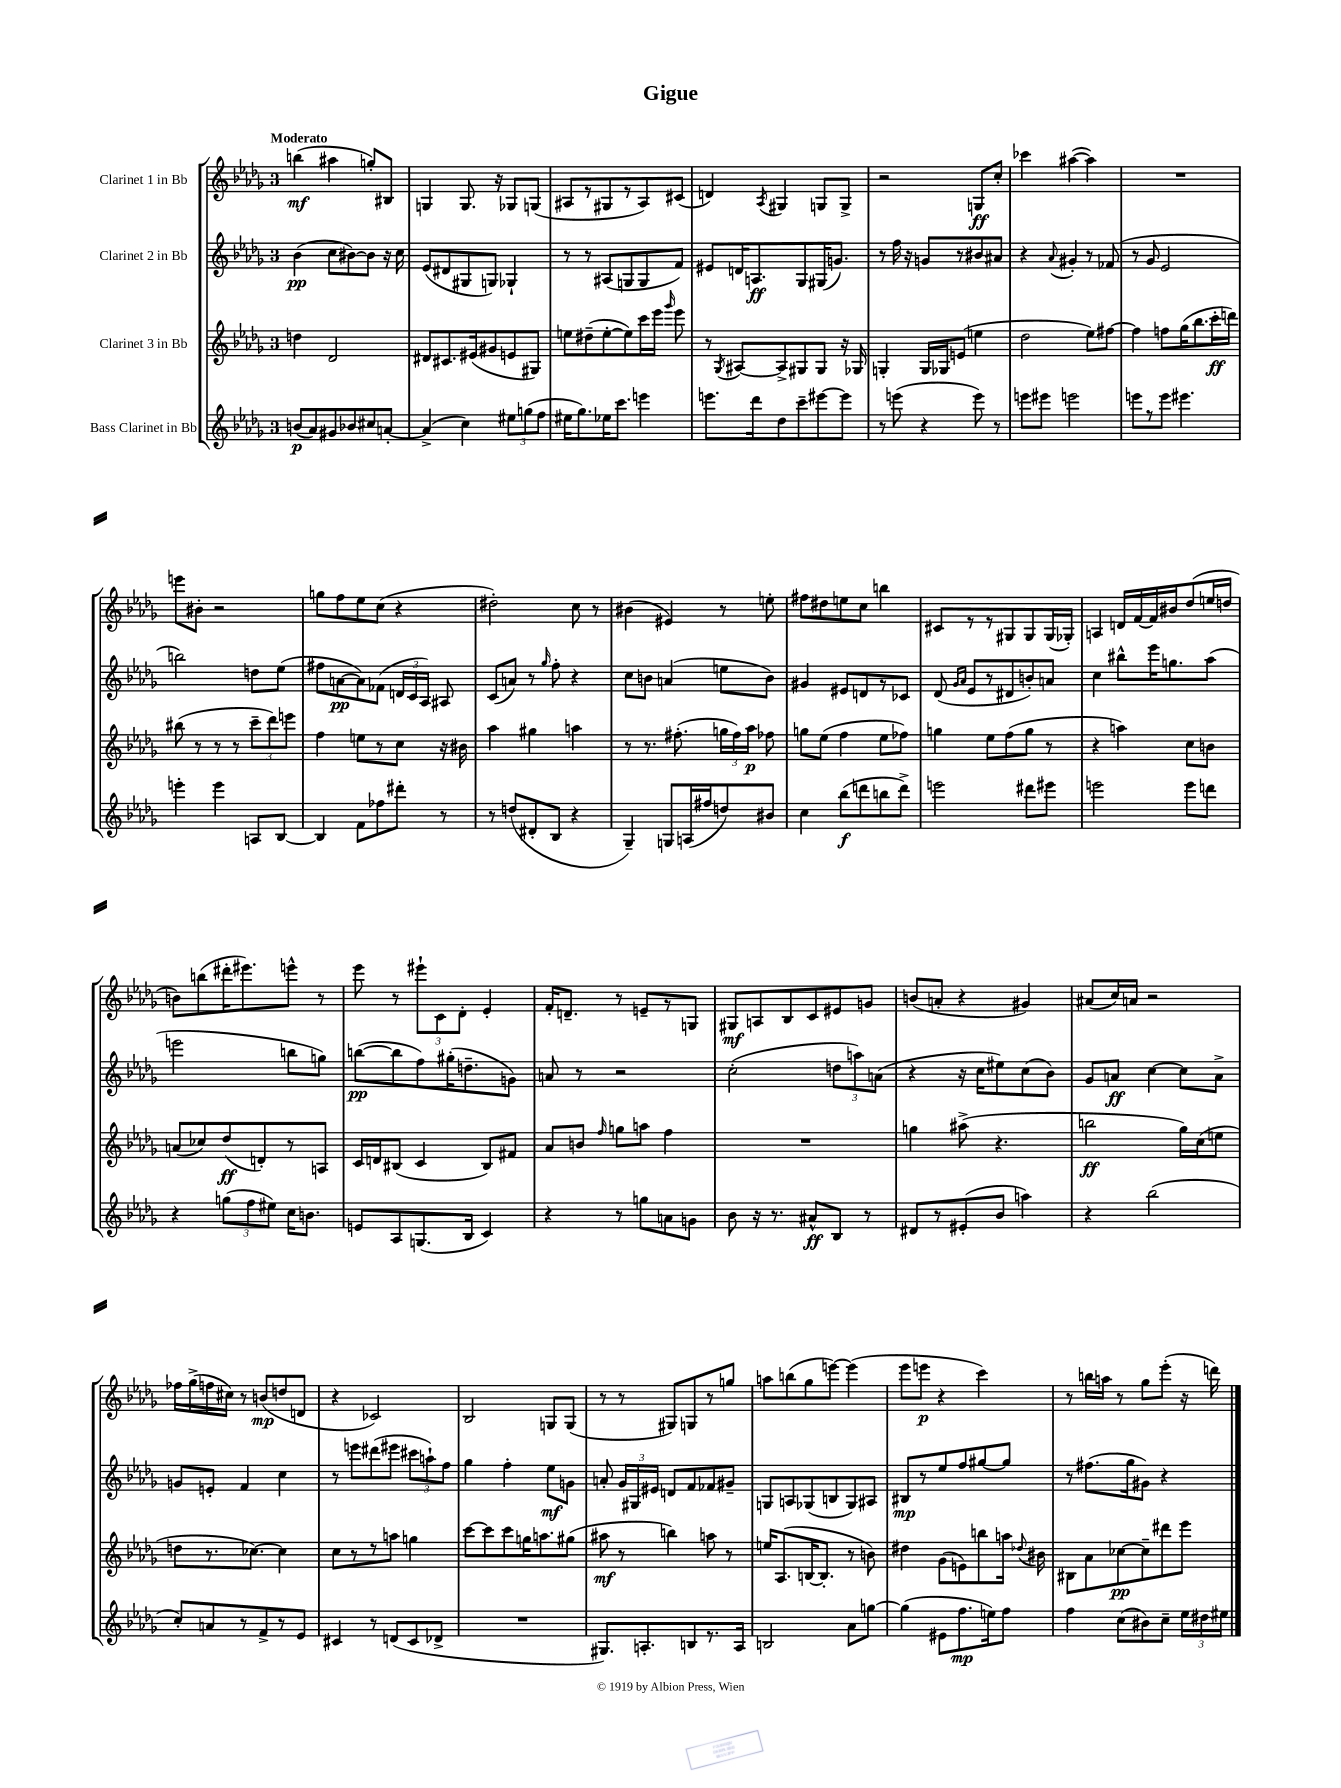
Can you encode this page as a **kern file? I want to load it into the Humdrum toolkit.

**kern	**dynam	**kern	**dynam	**kern	**dynam	**kern	**dynam
*part4	*part4	*part3	*part3	*part2	*part2	*part1	*part1
*staff4	*staff4	*staff3	*staff3	*staff2	*staff2	*staff1	*staff1
*I"Bass Clarinet in Bb	*	*I"Clarinet 3 in Bb	*	*I"Clarinet 2 in Bb	*	*I"Clarinet 1 in Bb	*
*clefG2	*	*clefG2	*	*clefG2	*	*clefG2	*
*k[b-e-a-d-g-]	*	*k[b-e-a-d-g-]	*	*k[b-e-a-d-g-]	*	*k[b-e-a-d-g-]	*
*M3/4	*	*M3/4	*	*M3/4	*	*M3/4	*
=1	=1	=1	=1	=1	=1	=1	=1
!	!	!	!	!	!	!LO:TX:a:B:t=Moderato	!
(8bn/L	p	4ddn\	.	(4b-\	pp	(4bbn\	mf
8a-/)	.	.	.	.	.	.	.
8g#X/	.	2d-/	.	8cc\L	.	4aa#X\	.
8b-X/	.	.	.	[8b#X\)	.	.	.
8cc#X/	.	.	.	8b#\J]	.	8ggn'/L)	.
[8an'/J	.	.	.	16r	.	8B#X/J	.
.	.	.	.	16cc\	.	.	.
=2	=2	=2	=2	=2	=2	=2	=2
(4a^/]	.	8d#X/L	.	(8e-/L	.	4Gn/	.
.	.	8.c#X/	.	8d#X/	.	.	.
4cc\)	.	.	.	8G#X/	.	8.G/	.
.	.	(16e#X/k	.	.	.	.	.
.	.	8g#X/	.	8Gn/J)	.	.	.
.	.	.	.	.	.	16r	.
12ee#X\L	.	8en/	.	4G-X`/	.	8G-X/L	.
(12ggn\	.	.	.	.	.	.	.
.	.	8G#X/J)	.	.	.	(8Gn/J	.
12ff\J	.	.	.	.	.	.	.
=3	=3	=3	=3	=3	=3	=3	=3
16ee#X\KL	.	8een\L	.	8r	.	8A#X/L	.
8.gg-\)	.	.	.	.	.	.	.
.	.	(8dd#X~\	.	8r	.	8r	.
16ee-X\K	.	[8ee'\	.	(8A#X/L	.	8G#X/	.
8.ccc\J	.	.	.	.	.	.	.
.	.	8ee\])	.	8Gn/	.	8r	.
4eeen\	.	16ccc\L	.	8G/	.	8A#/)	.
.	.	16eee-\JJ	.	.	.	.	.
.	.	16qqggg-/	.	.	.	.	.
.	.	8eee-\	.	8f/J)	.	(8c#X/J	.
=4	=4	=4	=4	=4	=4	=4	=4
8.eeen\L	.	8r	.	8e#X/L	.	4dn/)	.
.	.	8qG-/	.	.	.	.	.
.	.	[8A#X/L	.	16dn/K	.	.	.
16ddd-\k	.	.	.	8.An/	ff	.	.
.	.	.	.	.	.	8qA-/	.
8dd-\	.	8A#^/]	.	.	.	4G#X/	.
8ccc~\	.	8G#X/	.	8G-/	.	.	.
[8eee#X\	.	8G#/J	.	(16G#X/K	.	8Gn/L	.
.	.	.	.	8.gn/J)	.	.	.
8eee#\J]	.	16r	.	.	.	8G^/J	.
.	.	16G-X/	.	.	.	.	.
=5	=5	=5	=5	=5	=5	=5	=5
8r	.	4Gn'/	.	8r	.	2r	.
(8eeen\	.	.	.	16ff\	.	.	.
.	.	.	.	16r	.	.	.
4r	.	16G/LL	.	8gn/L	.	.	.
.	.	16G-X/J	.	.	.	.	.
.	.	(8en/J	.	8r	.	.	.
8eee\)	.	4een\	.	8b#X/	.	8Gn/L	ff
8r	.	.	.	8a#X/J	.	8cc'/J	.
=6	=6	=6	=6	=6	=6	=6	=6
8eeen\L	.	2dd-\	.	4r	.	4ccc-X\	.
8eee#X\J	.	.	.	.	.	.	.
.	.	.	.	8qqa-/	.	.	.
2eeen\	.	.	.	4g#X'/	.	([4aa#X\	.
.	.	8ee-\L)	.	8r	.	4aa#\])	.
.	.	[8ff#X\J	.	(8f-X/	.	.	.
=7	=7	=7	=7	=7	=7	=7	=7
8eeen\L	.	4ff#\]	.	8r	.	2.r	.
8r	.	.	.	8g-/	.	.	.
8eee\J	.	8ffn\L	.	2e-/	.	.	.
4.eee#X\	.	(16gg-\K	.	.	.	.	.
.	.	8.bb-\	.	.	.	.	.
.	.	16ccc'\L	ff	.	.	.	.
.	.	16dddn\JJ)	.	.	.	.	.
!!LO:LB:g=z
=8	=8	=8	=8	=8	=8	=8	=8
4eeen'\	.	(8bb#X\	.	2bbn\)	.	8eeen\L	.
.	.	8r	.	.	.	8b#X'\J	.
4eee\	.	8r	.	.	.	2r	.
.	.	8r	.	.	.	.	.
8An/L	.	12ccc~\L	.	8ddn\L	.	.	.
.	.	12ddd-\)	.	.	.	.	.
[8B-/J	.	.	.	(8ee-\J	.	.	.
.	.	12eeen\J	.	.	.	.	.
=9	=9	=9	=9	=9	=9	=9	=9
4B-/]	.	4ff\	.	8ff#X\L	.	8ggn\L	.
.	.	.	.	[8an\	pp	8ff\	.
8f\L	.	8een\L	.	8a\])	.	8ee-\	.
8ff-X\	.	8r	.	(8f-X\J	.	(8cc\J	.
8ddd#X'\J	.	8cc\J	.	24dn/LL	.	4r	.
.	.	.	.	24c/	.	.	.
.	.	.	.	24A-/JJ)	.	.	.
8r	.	16r	.	8A#X/	.	.	.
.	.	16b#X\	.	.	.	.	.
=10	=10	=10	=10	=10	=10	=10	=10
8r	.	4aa-\	.	(8c/L	.	2dd#X'\)	.
(8ddn/L	.	.	.	8an/J)	.	.	.
8d#X'/	.	4gg#X\	.	8r	.	.	.
.	.	.	.	16qqgg-/	.	.	.
8B-/J	.	.	.	8ff'\	.	.	.
4r	.	4aan\	.	4r	.	8cc\	.
.	.	.	.	.	.	8r	.
=11	=11	=11	=11	=11	=11	=11	=11
4G-~/)	.	8r	.	8cc\L	.	(4b#X\	.
.	.	8.r	.	8bn\J	.	.	.
8Gn/L	.	.	.	(4an/	.	4e#X/)	.
.	.	(8.ff#X'\	.	.	.	.	.
(16An/L	.	.	.	.	.	.	.
16ff#X/J	.	.	.	.	.	.	.
8ddn/)	.	24ggn\LL	.	8een\L	.	8r	.
.	.	24ff#\)	.	.	.	.	.
.	.	24aa-\JJ	p	.	.	.	.
8b#X/J	.	8ff-X\	.	8b\J)	.	8een'\	.
=12	=12	=12	=12	=12	=12	=12	=12
4cc\	.	8ggn\L	.	4g#X/	.	8ff#X\L	.
.	.	(8ee-\J	.	.	.	8dd#X\	.
(8bb-\L	f	4ff\	.	8e#X/L	.	8een\	.
8dddn\	.	.	.	8dn/	.	8cc\J	.
8bbn\	.	8ee-\L	.	8r	.	4bbn\	.
8ddd^\J)	.	8ff-X\J)	.	8c-X/J	.	.	.
=13	=13	=13	=13	=13	=13	=13	=13
2eeen\	.	4ggn\	.	(8d-/	.	8c#X/L	.
.	.	.	.	16qqg-/LL	.	.	.
.	.	.	.	16qqa-/JJ	.	.	.
.	.	.	.	8e-/L	.	8r	.
.	.	8ee-\L	.	8r	.	8r	.
.	.	(8ff\	.	8d#X/	.	8G#X/	.
8ddd#X\L	.	8gg\J	.	8bn'/)	.	8G#/	.
8eee#X\J	.	8r	.	8an/J	.	(16G#/L	.
.	.	.	.	.	.	16G-X'/JJ)	.
=14	=14	=14	=14	=14	=14	=14	=14
2eeen\	.	4r	.	4cc\	.	4An/	.
.	.	4aan\)	.	8bb#X^^\L	.	16dn/LL	.
.	.	.	.	.	.	[16f/	.
.	.	.	.	16eee-\K	.	16f/]	.
.	.	.	.	8.ggn\	.	16b#X/J	.
8eee\L	.	8cc\L	.	.	.	(8dd-/	.
8dddn\J	.	8bn\J	.	(8aa-\J	.	16een/L	.
.	.	.	.	.	.	16ddn/JJ	.
!!LO:LB:g=z
=15	=15	=15	=15	=15	=15	=15	=15
4r	.	(8an/L	.	2eeen\	.	8bn\L)	.
.	.	8cc-X/)	.	.	.	(8bbn\	.
(12ggn\L	.	(8dd-/	ff	.	.	16ddd#X'\K	.
.	.	.	.	.	.	8.eee#X\)	.
12ff\	.	.	.	.	.	.	.
.	.	8dn'/)	.	.	.	.	.
12ee#X\J)	.	.	.	.	.	.	.
16cc\KL	.	8r	.	8bbn\L	.	8eeen^^\J	.
8.bn\J	.	.	.	.	.	.	.
.	.	8An/J	.	8ggn\J)	.	8r	.
=16	=16	=16	=16	=16	=16	=16	=16
8en/L	.	16c/LL	.	([8bbn\L	pp	8eee-\	.
.	.	16dn/J	.	.	.	.	.
8A-/	.	(8B#X/J	.	8bb\]	.	8r	.
(8.Gn/	.	4c/	.	8ff\)	.	12eee#X`\L	.
.	.	.	.	.	.	12c\	.
.	.	.	.	(16gg#X'\K	.	.	.
.	.	.	.	.	.	12d-'\J	.
16B-/Jk	.	.	.	8.ddn~\	.	.	.
4c/)	.	8B#/L)	.	.	.	4e-'/	.
.	.	8f#X/J	.	8gn\J)	.	.	.
=17	=17	=17	=17	=17	=17	=17	=17
4r	.	8a-/L	.	8an/	.	16f'/KL	.
.	.	.	.	.	.	8.dn~/J	.
.	.	8bn/J	.	8r	.	.	.
.	.	16qqff/	.	.	.	.	.
8r	.	8ggn\L	.	2r	.	8r	.
8ggn\L	.	8aan\J	.	.	.	8en~/L	.
8an\	.	4ff\	.	.	.	8r	.
8gn\J	.	.	.	.	.	8Gn/J	.
=18	=18	=18	=18	=18	=18	=18	=18
8b-\	.	2.r	.	(2cc'\	.	8G#X/L	mf
16r	.	.	.	.	.	8An/	.
8.r	.	.	.	.	.	.	.
.	.	.	.	.	.	8B-/	.
8a#X^^/L	ff	.	.	.	.	8c/	.
8B-/J	.	.	.	12ddn\L	.	8e#X/	.
.	.	.	.	12aan\)	.	.	.
8r	.	.	.	.	.	8gn/J	.
.	.	.	.	(12an\J	.	.	.
=19	=19	=19	=19	=19	=19	=19	=19
8d#X/L	.	4ggn\	.	4r	.	(8bn/L	.
8r	.	.	.	.	.	8an'/J	.
(8e#X'/	.	(8aa#X^\	.	16r	.	4r	.
.	.	.	.	16cc\KL	.	.	.
8b-/J	.	4.r	.	8ee#X\)	.	.	.
4aan\)	.	.	.	(8cc\	.	4g#X/)	.
.	.	.	.	8b-\J)	.	.	.
=20	=20	=20	=20	=20	=20	=20	=20
4r	.	2bbn\	ff	8g-/L	.	(8a#X/L	.
.	.	.	.	8an/J	ff	16cc/L)	.
.	.	.	.	.	.	16an/JJ	.
(2bb-\	.	.	.	[4cc\	.	2r	.
.	.	16gg-\LL)	.	8cc\L]	.	.	.
.	.	(16cc\J	.	.	.	.	.
.	.	8een\J	.	8a^\J	.	.	.
!!LO:LB:g=z
=21	=21	=21	=21	=21	=21	=21	=21
8cc'/L)	.	8ddn\L	.	8gn/L	.	16ff-X\LL	.
.	.	.	.	.	.	(16gg-^\	.
8an/	.	8.r	.	8en'/J	.	16ffn\	.
.	.	.	.	.	.	16cc#X\JJ)	.
8r	.	.	.	4f/	.	8r	.
.	.	[8.cc-X\J)	.	.	.	.	.
8f^/	.	.	.	.	.	(8bn/L	mp
8r	.	4cc-\]	.	4cc\	.	8ddn/	.
8e-/J	.	.	.	.	.	8dn/J	.
=22	=22	=22	=22	=22	=22	=22	=22
4c#X/	.	8cc\L	.	8r	.	4r	.
.	.	8r	.	8eeen\L	.	.	.
8r	.	8r	.	(8ddd#X\	.	2c-X/)	.
(8dn/L	.	8aan\J	.	8eee#X\J	.	.	.
8c#/	.	4ggn\	.	12ccc#X\L	.	.	.
.	.	.	.	12aan`\)	.	.	.
8d-X^/J	.	.	.	.	.	.	.
.	.	.	.	12ff\J	.	.	.
=23	=23	=23	=23	=23	=23	=23	=23
2.r	.	[8ccc\L	.	4gg-\	.	2B-/	.
.	.	8ccc\]	.	.	.	.	.
.	.	8ccc\	.	4ff'\	.	.	.
.	.	16ggn\K	.	.	.	.	.
.	.	8.aan\	.	.	.	.	.
.	.	.	.	8ee-\L	mf	8Gn/L	.
.	.	(8gg#X\J	.	8gn\J	.	(8G/J	.
=24	=24	=24	=24	=24	=24	=24	=24
8.G#X/L)	.	8aa#X\	mf	8an'/	.	8r	.
.	.	8r	.	24g-/LL	.	8r	.
.	.	.	.	24G#X/	.	.	.
8.An'/	.	.	.	.	.	.	.
.	.	.	.	24e#X/JJ	.	.	.
.	.	4bbn\)	.	8dn/L	.	8G#X/L)	.
8Bn/	.	.	.	8f/	.	8Gn/	.
8.r	.	8aan\	.	8f-X/	.	8r	.
.	.	8r	.	8g#X~/J	.	8ggn/J	.
16A/Jk	.	.	.	.	.	.	.
=25	=25	=25	=25	=25	=25	=25	=25
2Bn/	.	16een/KL	.	8Gn/L	.	8aan\L	.
.	.	(8.A-/	.	.	.	.	.
.	.	.	.	8An/	.	(8bbn\	.
.	.	[16Bn/K	.	(8G-X/	.	8gg-\	.
.	.	8.B'/J]	.	.	.	.	.
.	.	.	.	8Bn/	.	[8eeen\J)	.
8a-\L	.	8r	.	8G-/)	.	(4eee\]	.
[8ggn\J	.	8bn\)	.	8A#X/J	.	.	.
=26	=26	=26	=26	=26	=26	=26	=26
(4gg\]	.	4dd#X\	.	8B#X/L	mp	8eee-\L	.
.	.	.	.	8r	.	8eeen\J	p
8e#X\L	.	(8g-\L	.	8ee-/	.	4r	.
8.ff\	mp	8en\)	.	8ff/	.	.	.
.	.	8bbn\	.	[8gg#X/	.	4ccc\)	.
16een\k)	.	.	.	.	.	.	.
8ff\J	.	16aan\Jk	.	8gg#/J]	.	.	.
.	.	8qqdd-X/	.	.	.	.	.
.	.	16b#X\	.	.	.	.	.
=27	=27	=27	=27	=27	=27	=27	=27
4ff\	.	8B#X\L	.	8r	.	8r	.
.	.	8a-\	.	(8.ff#X\L	.	16bbn\LL	.
.	.	.	.	.	.	16aan\JJ	.
(8cc\L	.	[8cc-X\	pp	.	.	8r	.
.	.	.	.	16gg-\k	.	.	.
8b#X\)	.	8cc-~\]	.	8g#X\J)	.	8gg-\L	.
8cc~\J	.	8ddd#X\	.	4r	.	(8eee-'\J	.
24ee-\LL	.	8eee-\J	.	.	.	16r	.
24dd#X\	.	.	.	.	.	.	.
.	.	.	.	.	.	16dddn\)	.
24ee#X\JJ	.	.	.	.	.	.	.
==	==	==	==	==	==	==	==
*-	*-	*-	*-	*-	*-	*-	*-
